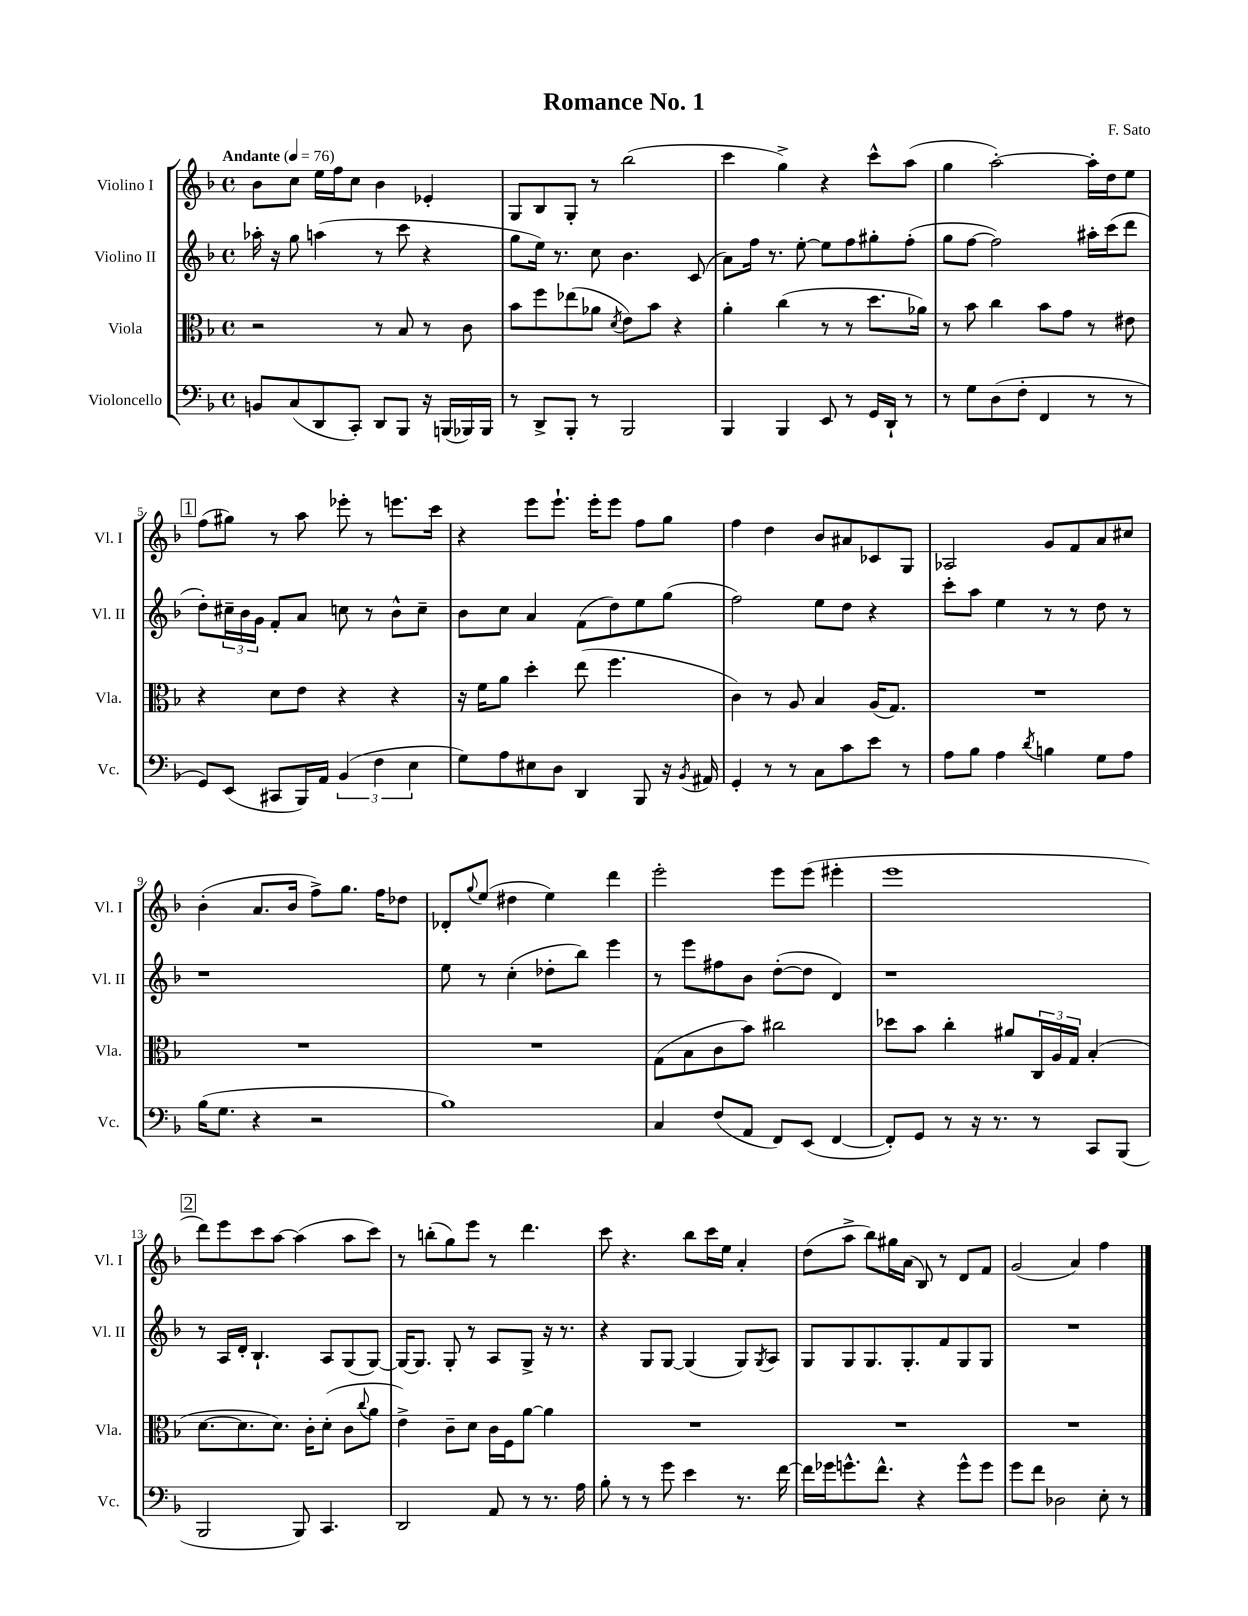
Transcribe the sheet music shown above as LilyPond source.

\header { title = "Romance No. 1" composer = "F. Sato" }
<<
\new StaffGroup <<
\new Staff = "s0" \with { instrumentName = "Violino I" shortInstrumentName = "Vl. I" } {
    \clef treble \key f \major \defaultTimeSignature \time 4/4 \tempo "Andante" 4 = 76
    bes'8 c''8 e''16 f''16 c''8 bes'4 ees'4-. |
    g8 bes8 g8-. r8 bes''2( |
    c'''4 g''4->) r4 c'''8-^ a''8( |
    g''4 a''2~-.) a''16-. d''16 e''8 |
    \mark \markup { \box "1" } f''8( gis''8) r8 a''8 ees'''8-. r8 e'''8. c'''16 |
    r4 e'''8 e'''8.-! e'''16-. e'''8 f''8 g''8 |
    f''4 d''4 bes'8 ais'8 ces'8 g8 |
    aes2 g'8 f'8 a'8 cis''8 |
    bes'4-.( a'8. bes'16 f''8->) g''8. f''16 des''8 |
    des'8-. \appoggiatura { g''8 } e''8( dis''4 e''4) d'''4 |
    e'''2-. e'''8 e'''8( eis'''4-. |
    e'''1 |
    \mark \markup { \box "2" } d'''8) e'''8 c'''8 a''8~ a''4( a''8 c'''8) |
    r8 b''8-.( g''8) e'''8 r8 d'''4. |
    c'''8 r4. bes''8 c'''16 e''16 a'4-. |
    d''8( a''8-> bes''8) gis''16 a'16( bes8) r8 d'8 f'8 |
    g'2( a'4) f''4 \bar "|." |
}
\new Staff = "s1" \with { instrumentName = "Violino II" shortInstrumentName = "Vl. II" } {
    \clef treble \key f \major \defaultTimeSignature \time 4/4
    aes''16-. r16 g''8 a''4( r8 c'''8 r4 |
    g''8 e''16) r8. c''8 bes'4. c'8( |
    a'8) f''16 r8. e''8~-. e''8 f''8 gis''8-. f''8-.( |
    g''8 f''8~ f''2) ais''16-. c'''16( d'''8 |
    \mark \markup { \box "1" } d''8-.) \tuplet 3/2 { cis''16-- bes'16 g'16 } f'8-. a'8 c''8 r8 bes'8-^ c''8-- |
    bes'8 c''8 a'4 f'8( d''8) e''8 g''8( |
    f''2) e''8 d''8 r4 |
    c'''8-. a''8 e''4 r8 r8 d''8 r8 |
    r1 |
    e''8 r8 c''4-.( des''8-. bes''8) e'''4 |
    r8 e'''8 fis''8 bes'8 d''8~-.( d''8 d'4) |
    r1 |
    \mark \markup { \box "2" } r8 a16 d'16-. bes4.-! a8 g8( g8~) |
    g16~ g8. g8-. r8 a8 g8-> r16 r8. |
    r4 g8 g8~ g4( g8) \acciaccatura { g8 } a8 |
    g8 g8 g8. g8.-. f'8 g8 g8 |
    R1 \bar "|." |
}
\new Staff = "s2" \with { instrumentName = "Viola" shortInstrumentName = "Vla." } {
    \clef alto \key f \major \defaultTimeSignature \time 4/4
    r2 r8 bes8 r8 c'8 |
    bes'8 f''8 ees''8( aes'8 \acciaccatura { d'8 } e'8) bes'8 r4 |
    a'4-. c''4( r8 r8 d''8. aes'16) |
    r8 bes'8 c''4 bes'8 g'8 r8 eis'8 |
    \mark \markup { \box "1" } r4 d'8 e'8 r4 r4 |
    r16 f'16 a'8 d''4-. e''8( f''4. |
    c'4) r8 a8 bes4 a16( g8.) |
    R1 |
    R1 |
    R1 |
    g8( bes8 c'8 bes'8) cis''2 |
    des''8 bes'8 c''4-. ais'8 \tuplet 3/2 { c16 a16 g16 } bes4-.( |
    \mark \markup { \box "2" } d'8.~ d'8. d'8.) c'16-. d'8-.( c'8 \appoggiatura { c''8 } a'8 |
    e'4->) c'8-- d'8 c'16 f16 a'8~ a'4 |
    R1 |
    R1 |
    R1 \bar "|." |
}
\new Staff = "s3" \with { instrumentName = "Violoncello" shortInstrumentName = "Vc." } {
    \clef bass \key f \major \defaultTimeSignature \time 4/4
    b,8 c8( d,8 c,8-.) d,8 bes,,8 r16 b,,16( bes,,16) bes,,16 |
    r8 d,8-> bes,,8-. r8 bes,,2 |
    bes,,4 bes,,4 e,8 r8 g,16 d,16-! r8 |
    r8 g8 d8( f8-. f,4 r8 r8 |
    \mark \markup { \box "1" } g,8) e,8( cis,8 bes,,16) a,16 \tuplet 3/2 { bes,4( f4 e4 } |
    g8) a8 eis8 d8 d,4 bes,,8 r16 \acciaccatura { bes,8 } ais,16 |
    g,4-. r8 r8 c8 c'8 e'8 r8 |
    a8 bes8 a4 \acciaccatura { d'8 } b4 g8 a8 |
    bes16( g8. r4 r2 |
    bes1) |
    c4 f8( a,8 f,8) e,8( f,4~ |
    f,8-.) g,8 r8 r16 r8. r8 c,8 bes,,8( |
    \mark \markup { \box "2" } bes,,2 bes,,8) c,4. |
    d,2 a,8 r8 r8. a16 |
    bes8-. r8 r8 g'8 e'4 r8. f'16~ |
    f'16 ges'16 g'8.-^ f'8.-^ r4 g'8-^ g'8 |
    g'8 f'8 des2 e8-. r8 \bar "|." |
}
>>
>>
